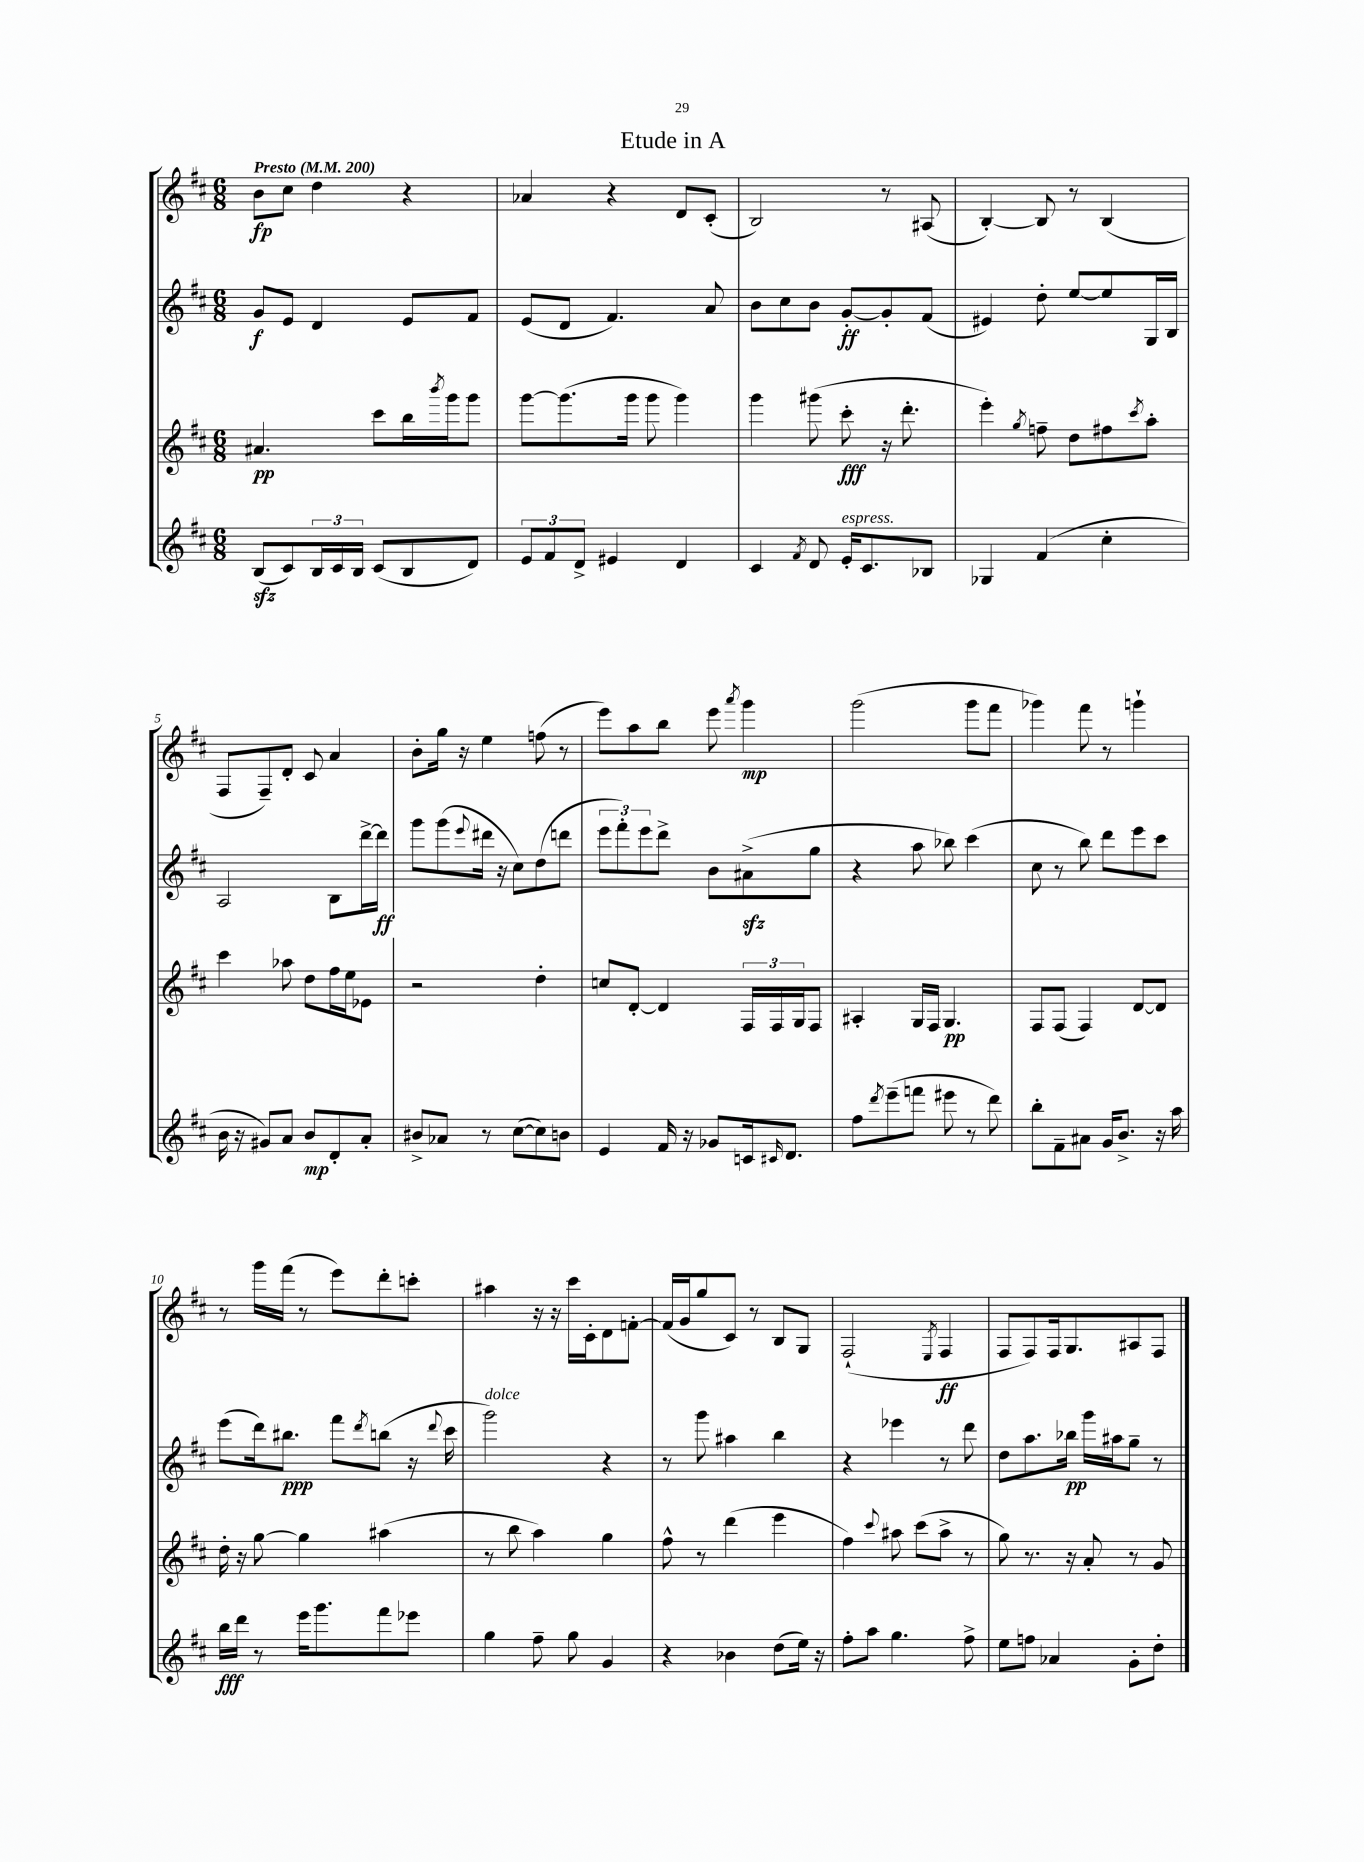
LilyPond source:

\header { title = "Etude in A" }
<<
\new StaffGroup <<
\new Staff = "s0" {
    \clef treble \key d \major \numericTimeSignature \time 6/8 \tempo "Presto" 4 = 200
    b'8\fp cis''8 d''4 r4 |
    aes'4 r4 d'8 cis'8-.( |
    b2) r8 ais8( |
    b4~-.) b8 r8 b4( |
    fis8 fis8--) d'8-. cis'8 a'4 |
    b'8-. g''16 r16 e''4 f''8( r8 |
    e'''8) a''8 b''8 e'''8 \acciaccatura { a'''8 } g'''4\mp |
    g'''2( g'''8 fis'''8 |
    ges'''4) fis'''8 r8 g'''4-! |
    r8 g'''16 fis'''16( r8 e'''8) d'''8-. c'''8-. |
    ais''4 r16 r16 cis'''16 cis'16-. d'8 f'8~-. |
    f'16( g'16 g''8 cis'8) r8 b8 g8 |
    fis2-!( \acciaccatura { e8 } fis4\ff |
    fis8 fis8) fis16 g8. ais8 fis8 \bar "|." |
}
\new Staff = "s1" {
    \clef treble \key d \major \numericTimeSignature \time 6/8
    g'8\f e'8 d'4 e'8 fis'8 |
    e'8( d'8 fis'4.) a'8 |
    b'8 cis''8 b'8 g'8~-.\ff g'8-. fis'8( |
    eis'4) d''8-. e''8~ e''8 g16 b16 |
    a2 b8 d'''16~-> d'''16\ff |
    g'''8 g'''8( \appoggiatura { e'''8 } dis'''16 r16 cis''8) d''8( d'''8 |
    \tuplet 3/2 { e'''8 fis'''8-.) e'''8 } d'''8-> b'8 ais'8->\sfz( g''8 |
    r4 a''8 bes''8) cis'''4( |
    cis''8 r8 b''8) d'''8 e'''8 cis'''8 |
    e'''8( d'''16) bis''8.\ppp fis'''8 \acciaccatura { d'''8 } b''8( r16 \appoggiatura { d'''8 } cis'''16 |
    g'''2^\markup { \italic "dolce" }) r4 |
    r8 g'''8 ais''4 b''4 |
    r4 ees'''4 r8 d'''8 |
    d''8 a''8. bes''16\pp g'''16 ais''16 g''8-- r8 \bar "|." |
}
\new Staff = "s2" {
    \clef treble \key d \major \numericTimeSignature \time 6/8
    ais'4.\pp cis'''8 b''16 \acciaccatura { b'''8 } g'''16 g'''8 |
    g'''8~ g'''8.( g'''16 g'''8 g'''4) |
    g'''4 gis'''8( cis'''8-.\fff r16 d'''8.-. |
    e'''4-.) \acciaccatura { g''8 } f''8-- d''8 fis''8 \acciaccatura { cis'''8 } a''8-. |
    cis'''4 aes''8 d''8 fis''16 e''16 ees'8 |
    r2 d''4-. |
    c''8 d'8~-. d'4 \tuplet 3/2 { fis16 fis16 g16 } fis8 |
    ais4-. g16 fis16 g4.\pp |
    fis8 fis8( fis4) d'8~ d'8 |
    d''16-. r16 g''8~ g''4 ais''4( |
    r8 b''8 a''4) g''4 |
    fis''8-^ r8 d'''4( e'''4 |
    fis''4) \appoggiatura { cis'''8 } ais''8 cis'''8( ais''8-> r8 |
    g''8) r8. r16 a'8-. r8 g'8 \bar "|." |
}
\new Staff = "s3" {
    \clef treble \key d \major \numericTimeSignature \time 6/8
    b8\sfz( cis'8) \tuplet 3/2 { b16 cis'16 b16 } cis'8( b8 d'8) |
    \tuplet 3/2 { e'8 fis'8 d'8-> } eis'4 d'4 |
    cis'4 \acciaccatura { fis'8 } d'8 e'16-.^\markup { \italic "espress." } cis'8. bes8 |
    ges4 fis'4( cis''4-. |
    b'16 r16 gis'8) a'8 b'8\mp d'8-. a'8-. |
    bis'8-> aes'8 r8 cis''8~( cis''8) b'8 |
    e'4 fis'16 r16 ges'8 c'16 \grace { cis'16 } d'8. |
    fis''8 \acciaccatura { d'''8 } e'''8--( f'''8 eis'''8 r8 d'''8) |
    b''8-. fis'8-- ais'8 g'16 b'8.-> r16 a''16 |
    b''16\fff d'''16 r8 e'''16 g'''8. fis'''8 ees'''8 |
    g''4 fis''8-- g''8 g'4 |
    r4 bes'4 d''8( e''16) r16 |
    fis''8-. a''8 g''4. fis''8-> |
    e''8 f''8 aes'4 g'8-. d''8-. \bar "|." |
}
>>
>>
